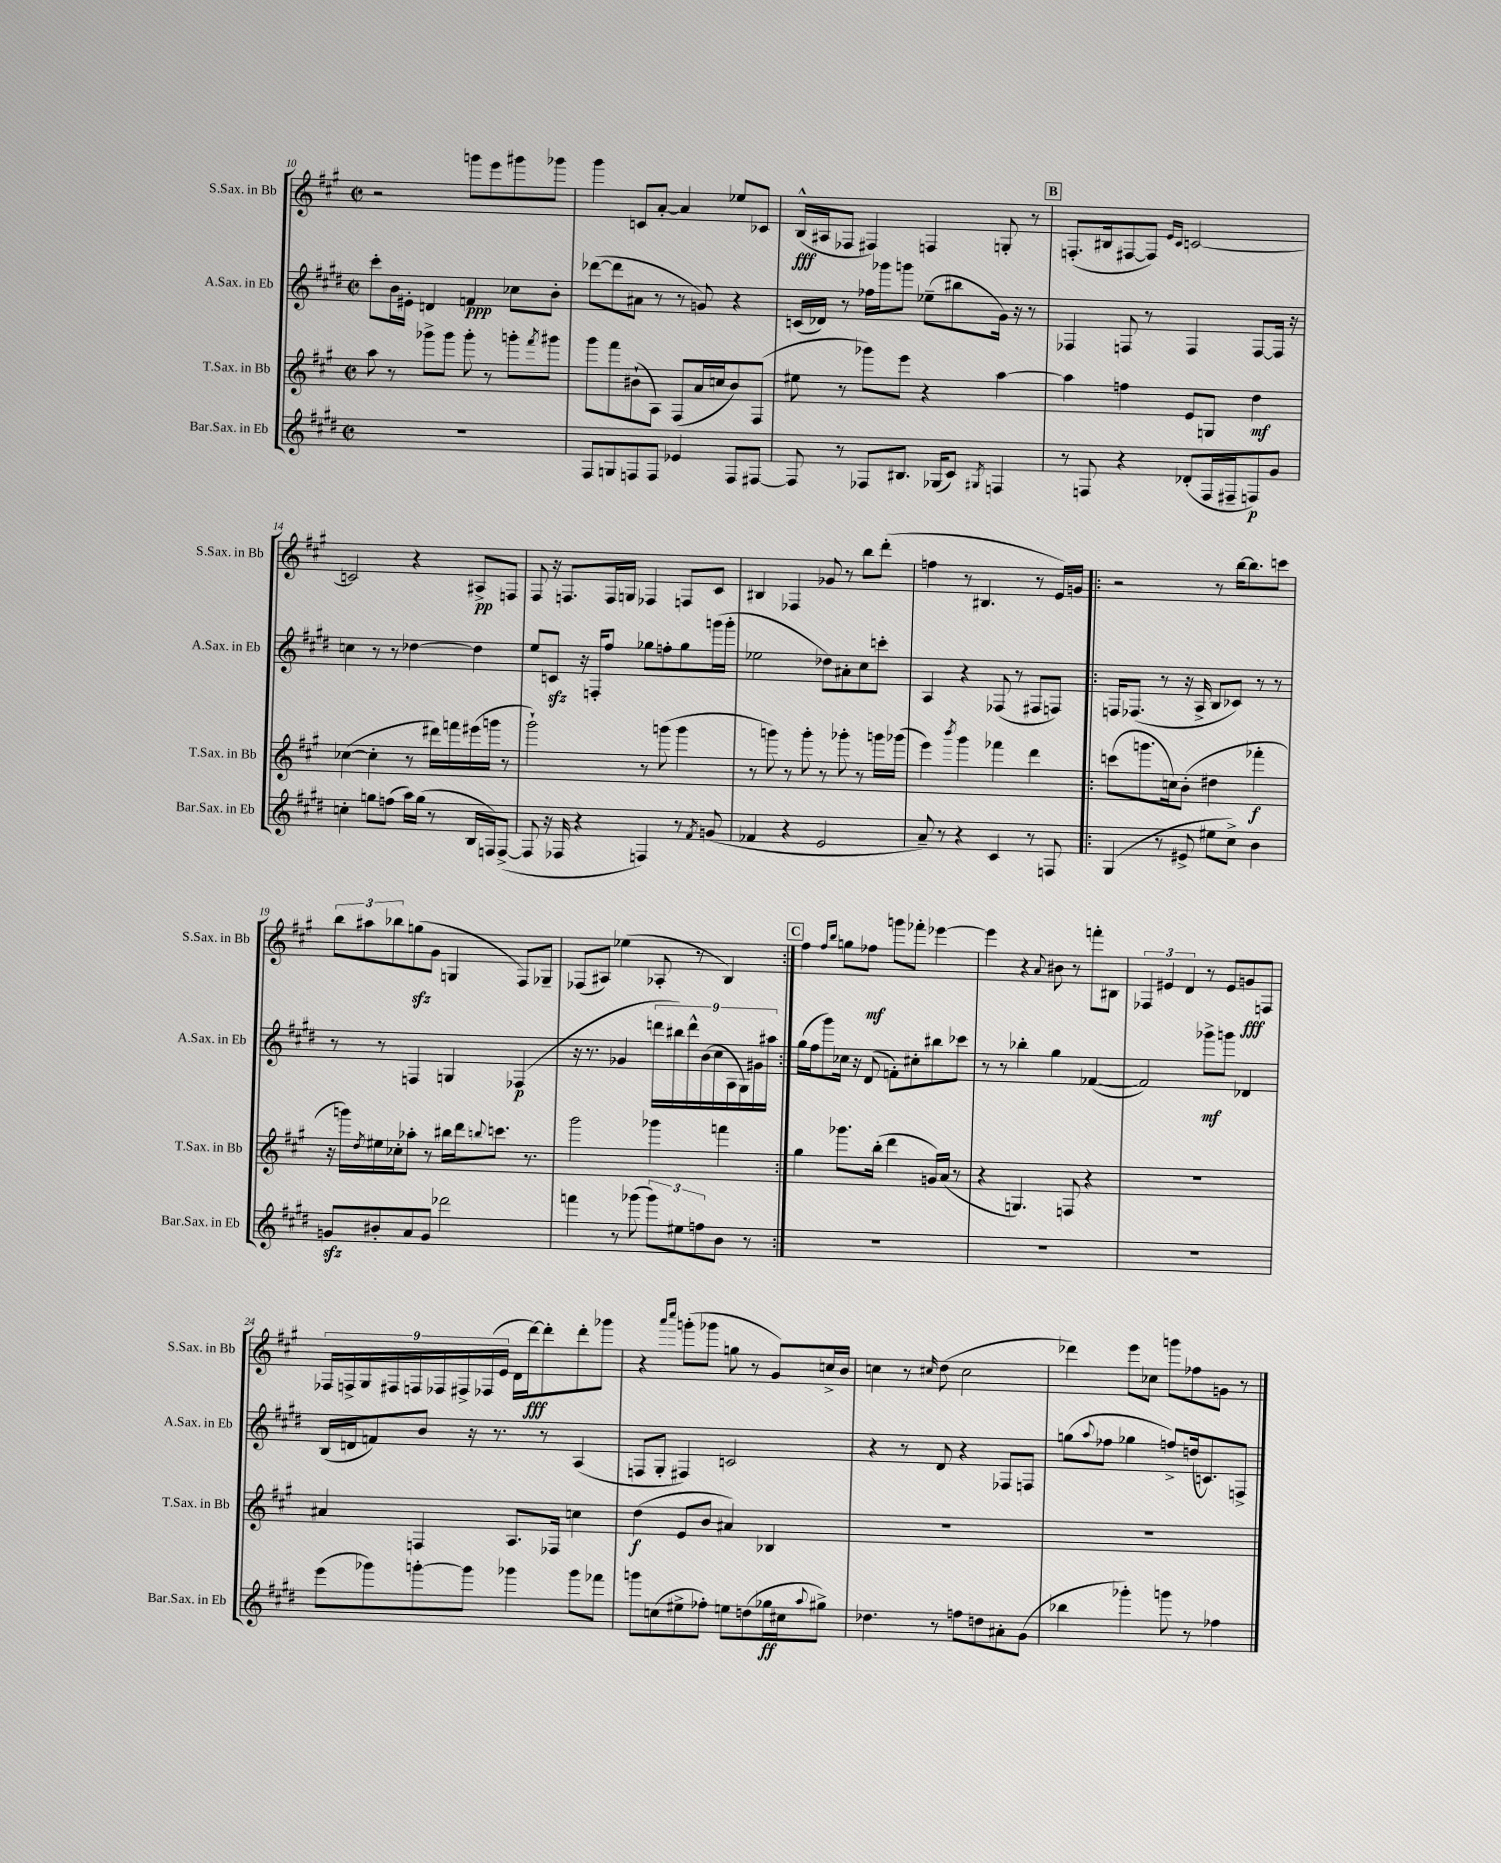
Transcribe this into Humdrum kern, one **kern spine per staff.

**kern	**kern	**kern	**kern
*staff4	*staff3	*staff2	*staff1
*clefG2	*clefG2	*clefG2	*clefG2
*k[f#c#g#d#]	*k[f#c#g#]	*k[f#c#g#d#]	*k[f#c#g#]
*M2/2	*M2/2	*M2/2	*M2/2
*met(c|)	*met(c|)	*met(c|)	*met(c|)
1r	8aa	8ccc#'	2r
.	8r	16b	.
.	.	16e#'	.
.	8ggg-^	4d	.
.	8ggg-	.	.
.	8ggg-'	4f	8ggg
.	8r	.	8eee
.	8ggg'	8cc-	8ggg#
.	8qfff#	.	.
.	8ggg#	8b'	8ggg-
=	=	=	=
8F#	8ggg#	([8ddd-	4ggg#
8G	8fff#	8ddd-]	.
8F	(8b#`	8a#	8c
8F	8A)	8r	[8a'
4e-	(8F#	8r	4a]
.	16a	8g)	.
.	16cc	.	.
8F	8b#)	4r	8ee-
[8F#	(8F#	.	8c-
=	=	=	=
8F#]	8ee#	(16c	(16B^^
.	.	16d-)	16A#
8r	8r	8r	8F-
8F-	8ggg-)	16ff-	4F#)
.	.	16ggg-	.
8.B#	8eee	8ggg	.
.	4r	(8ee-~	4F
(16G-	.	.	.
8c#)	.	8bb#	.
8qG#	.	.	.
4F	[4aa	16g#)	8G'
.	.	16r	.
.	.	8r	8r
=	=	=	=
8r	4aa]	4F-	(8.F'
8F	.	.	.
.	.	.	16B#
4r	4ff	8F	[8F#
.	.	8r	8F#])
.	.	.	16qqe
.	.	.	16qqc#
(8d-'	8e	4F	[2c
16F	8G	.	.
16F#~	.	.	.
8F)	4dd	[8F	.
8g#	.	16F]	.
.	.	16r	.
=	=	=	=
4cc'	([4cc-	4cc	2c]
8gg	4cc-']	8r	.
(8ff	.	8r	.
16aa)	8r	[4dd-	4r
(16gg	.	.	.
8r	16ddd#)	.	.
.	16fff	.	.
16B	(16eee#	4dd-]	8A#^
16F)	16ggg	.	.
([8F^	8r	.	8F
=	=	=	=
8F]	2ggg#`)	8ee	8F#
16r	.	8c	16r
16F-	.	.	8.F
4r	.	16r	.
.	.	16F'	.
.	.	8ff#	16F
.	.	.	16G
4F)	8r	8gg-	4F-
.	(8ggg	8ff'	.
8r	4ggg	8gg-	8F
8qf#	.	.	.
(8g	.	(16ggg	8c#
.	.	16ggg'	.
=	=	=	=
4f-	8r	2ee-	4B#
.	8ggg)	.	.
4r	8r	.	4F-
.	8ggg'	.	.
2e	8r	8dd-)	8g-
.	8ggg-'	8a#'	8r
.	8r	8cc#	8bb
.	16ggg	8ccc'	(8ddd'
.	(16ggg-	.	.
=	=	=	=
8a~)	4eee)	4A	4ff
8r	.	.	.
.	8qbbb	.	.
4r	4ggg#	4r	8r
.	.	.	4.B#
4c#	4fff-	(8F-	.
.	.	8r	.
8r	4ddd	8F#	8r
8F	.	8F)	16e)
.	.	.	16g
=!|:	=!|:	=!|:	=!|:
(4G#	(8ccc	16F	2r
.	.	(8.F-	.
.	8.ggg	.	.
8r	.	8r	.
.	16cc)	.	.
8e#^	(8b'	16r	.
.	.	16A^	.
8ee#	4dd#	8B	8r
8cc#^)	.	8c-)	[16bb
.	.	.	8.bb]
4b	4fff-'	8r	.
.	.	8r	8ccc
=	=	=	=
8g	16r	8r	12bb
.	16ggg)	.	.
.	.	.	12aa#
.	8qdd	.	.
8b#'	16ee#	8r	.
.	.	.	12bb-
.	16cc-'	.	.
8a	8aa-'	4F	(8gg
8g	8r	.	8g#
2ddd-	16bb#	4G	4G
.	16ddd	.	.
.	8qqbb	.	.
.	8.ccc	.	.
.	.	(4F-	8F#)
.	8.r	.	.
.	.	.	8G-~
=	=	=	=
4fff	2ggg#	16r	(8F-
.	.	8.r	.
.	.	.	8A#)
8r	.	4g-	(4ee-
(8ggg-	.	.	.
12ggg-)	4ggg-	18ddd	8A-'
.	.	18bb#)	.
12ee#	.	.	.
.	.	18ddd^^	.
.	.	.	8r
12ff	.	(18b	.
.	.	18cc#	.
8b	4fff	.	4B)
.	.	18A	.
.	.	18G#)	.
8r	.	.	.
.	.	18g#	.
.	.	18aa#	.
=:|!	=:|!	=:|!	=:|!
1r	4gg#	(16gg#	4ff#
.	.	16ff#	.
.	.	8ggg#)	.
.	.	.	16qqff#
.	.	.	16qqbb
.	8.ggg-	16cc-	8gg
.	.	16r	.
.	.	(8d#	8ff-
.	(16bb'	.	.
.	4ddd	8f')	8ggg
.	.	8cc#'	8fff-'
.	16g)	8bb#	[4eee-
.	(16a	.	.
.	8r	8ccc-	.
=	=	=	=
1r	4r	8r	4eee-]
.	.	8r	.
.	4.G)	4bb-'	4r
.	.	.	8qqa
.	.	4gg#	8b#
.	8F	.	8r
.	4r	([4f-	8fff'
.	.	.	8B#
=	=	=	=
1r	1r	2f-])	6F-
.	.	.	6e#
.	.	.	6d
.	.	8ggg-^	8r
.	.	8ggg	8e#
.	.	4d-	8g
.	.	.	8F
=	=	=	=
(8eee	4a#	(16B	18F-
.	.	.	18F^
.	.	16d	.
.	.	.	18G#
8ggg-)	.	8f)	.
.	.	.	18F#
.	.	.	18F
[8ggg'	4F	8b	.
.	.	.	18F-
.	.	.	18F#^
8ggg]	.	16r	.
.	.	.	(18F-
.	.	8.r	.
.	.	.	18e
4ggg-	8.A	.	16d
.	.	.	[16ddd)
.	.	8r	8ddd']
.	16F-	.	.
8ggg-	4cc	(4A	8ddd'
8fff-	.	.	8ggg-
=	=	=	=
8ggg	(4dd	8F	4r
(8cc	.	8G#'	.
.	.	.	16qqaaa
.	.	.	16qqcccc#
8ee#^	8e	4F#)	(8ggg'
8ff-')	8b	.	8ggg-
8ee	4a#)	2c	8gg
(8dd	.	.	8r
16gg-	4B-	.	8g#)
16cc#	.	.	.
8qqaa	.	.	.
8gg#^)	.	.	16cc^
.	.	.	16b
=	=	=	=
4.dd-	1r	4r	4cc
.	.	8r	8r
.	.	.	16qqcc#
8r	.	8d#	(8dd
8ff	.	4r	2cc#
8dd	.	.	.
8a#'	.	8F-	.
(8g#	.	8F	.
=	=	=	=
4bb-	1r	(8gg	4ddd-)
.	.	8qqaa	.
.	.	8ff-	.
4ggg-')	.	4gg-	8eee
.	.	.	8cc-
8ggg	.	8ff^)	8ggg
8r	.	(16dd	8ff-
.	.	8.c)	.
4ff-	.	.	8g
.	.	8F^	8r
==	==	==	==
*-	*-	*-	*-
